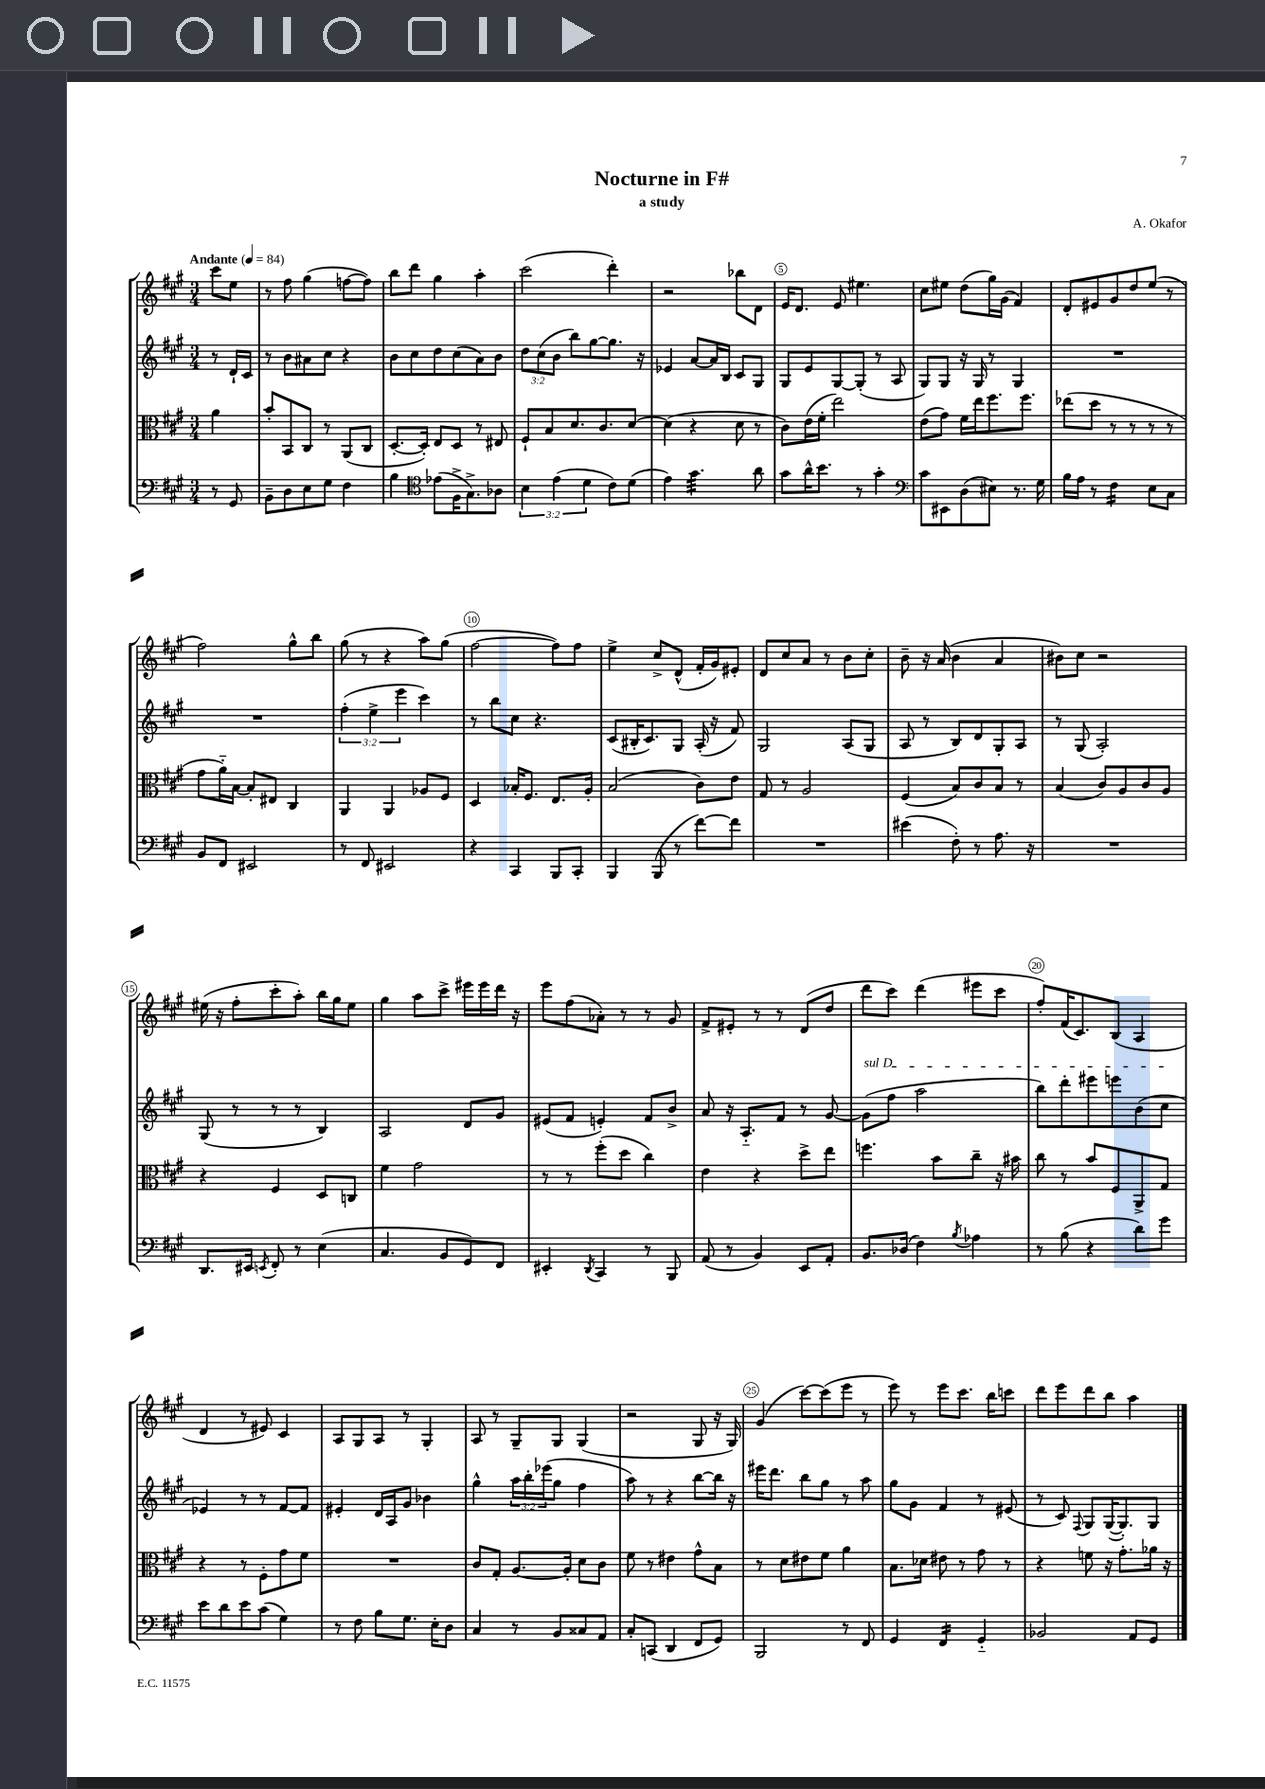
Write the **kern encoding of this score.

**kern	**kern	**kern	**kern
*staff4	*staff3	*staff2	*staff1
*clefF4	*clefC3	*clefG2	*clefG2
*k[f#c#g#]	*k[f#c#g#]	*k[f#c#g#]	*k[f#c#g#]
*M3/4	*M3/4	*M3/4	*M3/4
*MM84	*MM84	*MM84	*MM84
8r	4a	8r	8ccc#
8GG#	.	16d`	8ee
.	.	16c#	.
=	=	=	=
8BB~	8b'	8r	8r
8D	8BB	8b	8ff#
8E	8C#	8a#	(4gg#
8G#	8r	8cc#	.
4F#	(8AA	4r	[8ff
.	8C#	.	8ff])
=	=	=	=
4B	[8.D'	8b	8bb
.	.	8cc#	8ddd
.	16D'])	.	.
*clefC4	*	*	*
(8e-	8E	8dd	4gg#
16F#^	8D	(8cc#	.
8.G#^)	.	.	.
.	8r	8a)	4aa'
8A-	8E#	8b	.
=	=	=	=
6B	8F#`	12dd	(2ccc#
.	.	(12cc#	.
.	8B	.	.
(6e	.	12b	.
.	8.d	8bb)	.
6d	.	.	.
.	.	[8gg#	.
.	8.c#	.	.
8c#)	.	8.gg#]	4ddd')
(8d	[8d	.	.
.	.	16r	.
=	=	=	=
4e)	(4d]	4e-	2r
4.g#	4r	[8a	.
.	.	16a]	.
.	.	16B	.
.	8d	8c#	8bb-
8a	8r	8G#	8d
=	=	=	=
8g#	8c#)	8G#	16e
.	.	.	8.d
16a^^	(16e	8e	.
8.b	16f#'	.	.
.	2ee)	[8G#	8e
8r	.	(8G#']	4.ee#
4g#'	.	8r	.
.	.	8A	.
=	=	=	=
*clefF4	*	*	*
8c#	(8e	8G#)	8cc#
8EE#	8g#)	8G#	8ee#
(8D	16f#	16r	(8dd
.	16ee	16G#	.
8E#)	8.ff#	8r	16gg#)
.	.	.	(16g#
8.r	.	4G#	4f#)
.	8.ff#	.	.
16G#	.	.	.
=	=	=	=
16B	(8ee-	2.r	8d'
16A	.	.	.
8r	8dd	.	8e#
4F#	8r	.	8g#
.	8r	.	8dd
8E	8r	.	(8ee
8C#	8r	.	8r
=	=	=	=
8BB	8g#	2.r	2ff#)
8FF#	16a'~)	.	.
.	[16B	.	.
2EE#	8B']	.	.
.	8E#	.	.
.	4C#	.	8gg#^^
.	.	.	8bb
=	=	=	=
8r	4AA	(6ff#'	(8gg#
8FF#	.	.	8r
.	.	6ee^	.
2EE#	4AA	.	4r
.	.	6eee	.
.	8A-	4ccc#)	8aa)
.	8F#	.	(8gg#
=	=	=	=
4r	4D	8r	[2ff#
.	.	8bb	.
4CC#	16B-'	8cc#	.
.	8.F#	.	.
.	.	4.r	.
8BBB	8.E	.	8ff#])
8CC#'	.	.	8ff#
.	16A'	.	.
=	=	=	=
4BBB	(2B	(8c#	4ee^
.	.	16B#'	.
.	.	8.c#)	.
(8BBB	.	.	8cc#^
8r	.	8G#	(8d^^
[8f#)	8c#)	(16A'	16f#'
.	.	16r	16g#)
8f#]	8e	8f#)	8e#'
=	=	=	=
2.r	8G#	2G#	8d
.	8r	.	8cc#
.	2A	.	8a
.	.	.	8r
.	.	(8A	8b
.	.	8G#	8cc#'
=	=	=	=
(4e#	(4F#	8A	8b~
.	.	8r	16r
.	.	.	(16a
8F#')	8B)	8B)	4b
8r	8c#	8d	.
8.A	8B	8G#'	4a
.	8r	8A	.
16r	.	.	.
=	=	=	=
2.r	(4B	8r	8b#)
.	.	(8G#	8cc#
.	8c#)	2A')	2r
.	8A	.	.
.	8c#	.	.
.	8A	.	.
=	=	=	=
8.DD	4r	(8G#	(16ee#
.	.	.	16r
.	.	8r	8ff#'
16EE#	.	.	.
8qEE	.	.	.
8FF#'	4F#	8r	8ccc#'
8r	.	8r	8aa')
(4E	8D	4B)	16bb
.	.	.	16gg#
.	8C	.	8ee#
=	=	=	=
4.C#	4f#	2A	4gg#
.	2g#	.	8aa
8BB	.	.	8ccc#^
8GG#)	.	8d	16eee#
.	.	.	16eee#
8FF#	.	8g#	16ddd
.	.	.	16r
=	=	=	=
4EE#'	8r	(8e#	8eee
.	8r	8f#	(8ff#
8qDD	.	.	.
4CC#	(8ff#'	4e')	8a-')
.	8dd	.	8r
8r	4cc#)	8f#	8r
8BBB	.	8b^	8g#
=	=	=	=
(8AA	4e	8a	8f#^
8r	.	16r	8e#'
.	.	8.A'~	.
4BB)	4r	.	8r
.	.	8f#	8r
8EE	8dd^	8r	(8d
8AA'	8ee	[8g#	8dd
=	=	=	=
8.BB	4.ff	(8g#]	8ddd
.	.	8ff#	8ccc#)
(16D-	.	.	.
4F#)	.	2aa	(4ddd
.	8b	.	.
8qB	.	.	.
4A-	8cc#~	.	8eee#
.	16r	.	8ccc#
.	16b#	.	.
=	=	=	=
8r	8cc#	8bb)	8ff#')
(8B	8r	8ddd'	(16f#
.	.	.	8.c#)
4r	8b	8eee#	.
.	8F#	8eee	(8B
8d)	8AA^	(8b	4A
8g#	8G#	8cc#	.
=	=	=	=
8e	4r	4e-)	4d
8d	.	.	.
8e	8r	8r	8r
(8c#	8F#'	8r	8e#)
4G#)	8g#	[8f#	4c#
.	8f#	8f#]	.
=	=	=	=
8r	2.r	4e#'	8A
8F#	.	.	8G#
8B	.	16d	8A
.	.	16A	.
8.G#	.	8g#	8r
.	.	4b-	4G#'
16E'	.	.	.
8D	.	.	.
=	=	=	=
4C#	8c#	4gg#^^	8A
.	8G#'	.	8r
8r	[8.A	24aa	8G#~
.	.	24bb'	.
.	.	(24eee-	.
8BB	.	8gg#	8G#
.	16A']	.	.
8C##	8d	4ff#	(4G#
8AA	8c#	.	.
=	=	=	=
8C#'	8f#	8aa)	2r
(8CC	8r	8r	.
4DD	4e#	4r	.
8FF#	8g#^^	[8bb	8G#
8GG#)	8B	16bb]	16r
.	.	16r	16G#)
=	=	=	=
2BBB	8r	16eee#	(4g#
.	.	8.ddd	.
.	8d	.	.
.	8e#	8bb	[8ccc#)
.	8f#	8gg#	(8ccc#]
8r	4a	8r	8eee
8FF#	.	8aa	8r
=	=	=	=
4GG#	8.B	8gg#	8eee)
.	.	8g#	8r
.	16d-	.	.
4FF#	8e#	4f#	8eee
.	8r	.	8.ccc#
4GG#'~	8g#	8r	.
.	.	.	16bb
.	8r	(8e#	8ccc
=	=	=	=
2BB-	4r	8r	8ddd
.	.	8c#)	8eee
.	.	8qqF#	.
.	8f	8G#	8ddd
.	16r	([16G#	8bb
.	8.g#'	8.G#'])	.
8AA	.	.	4aa
8GG#	16a-	8G#	.
.	16r	.	.
==	==	==	==
*-	*-	*-	*-
